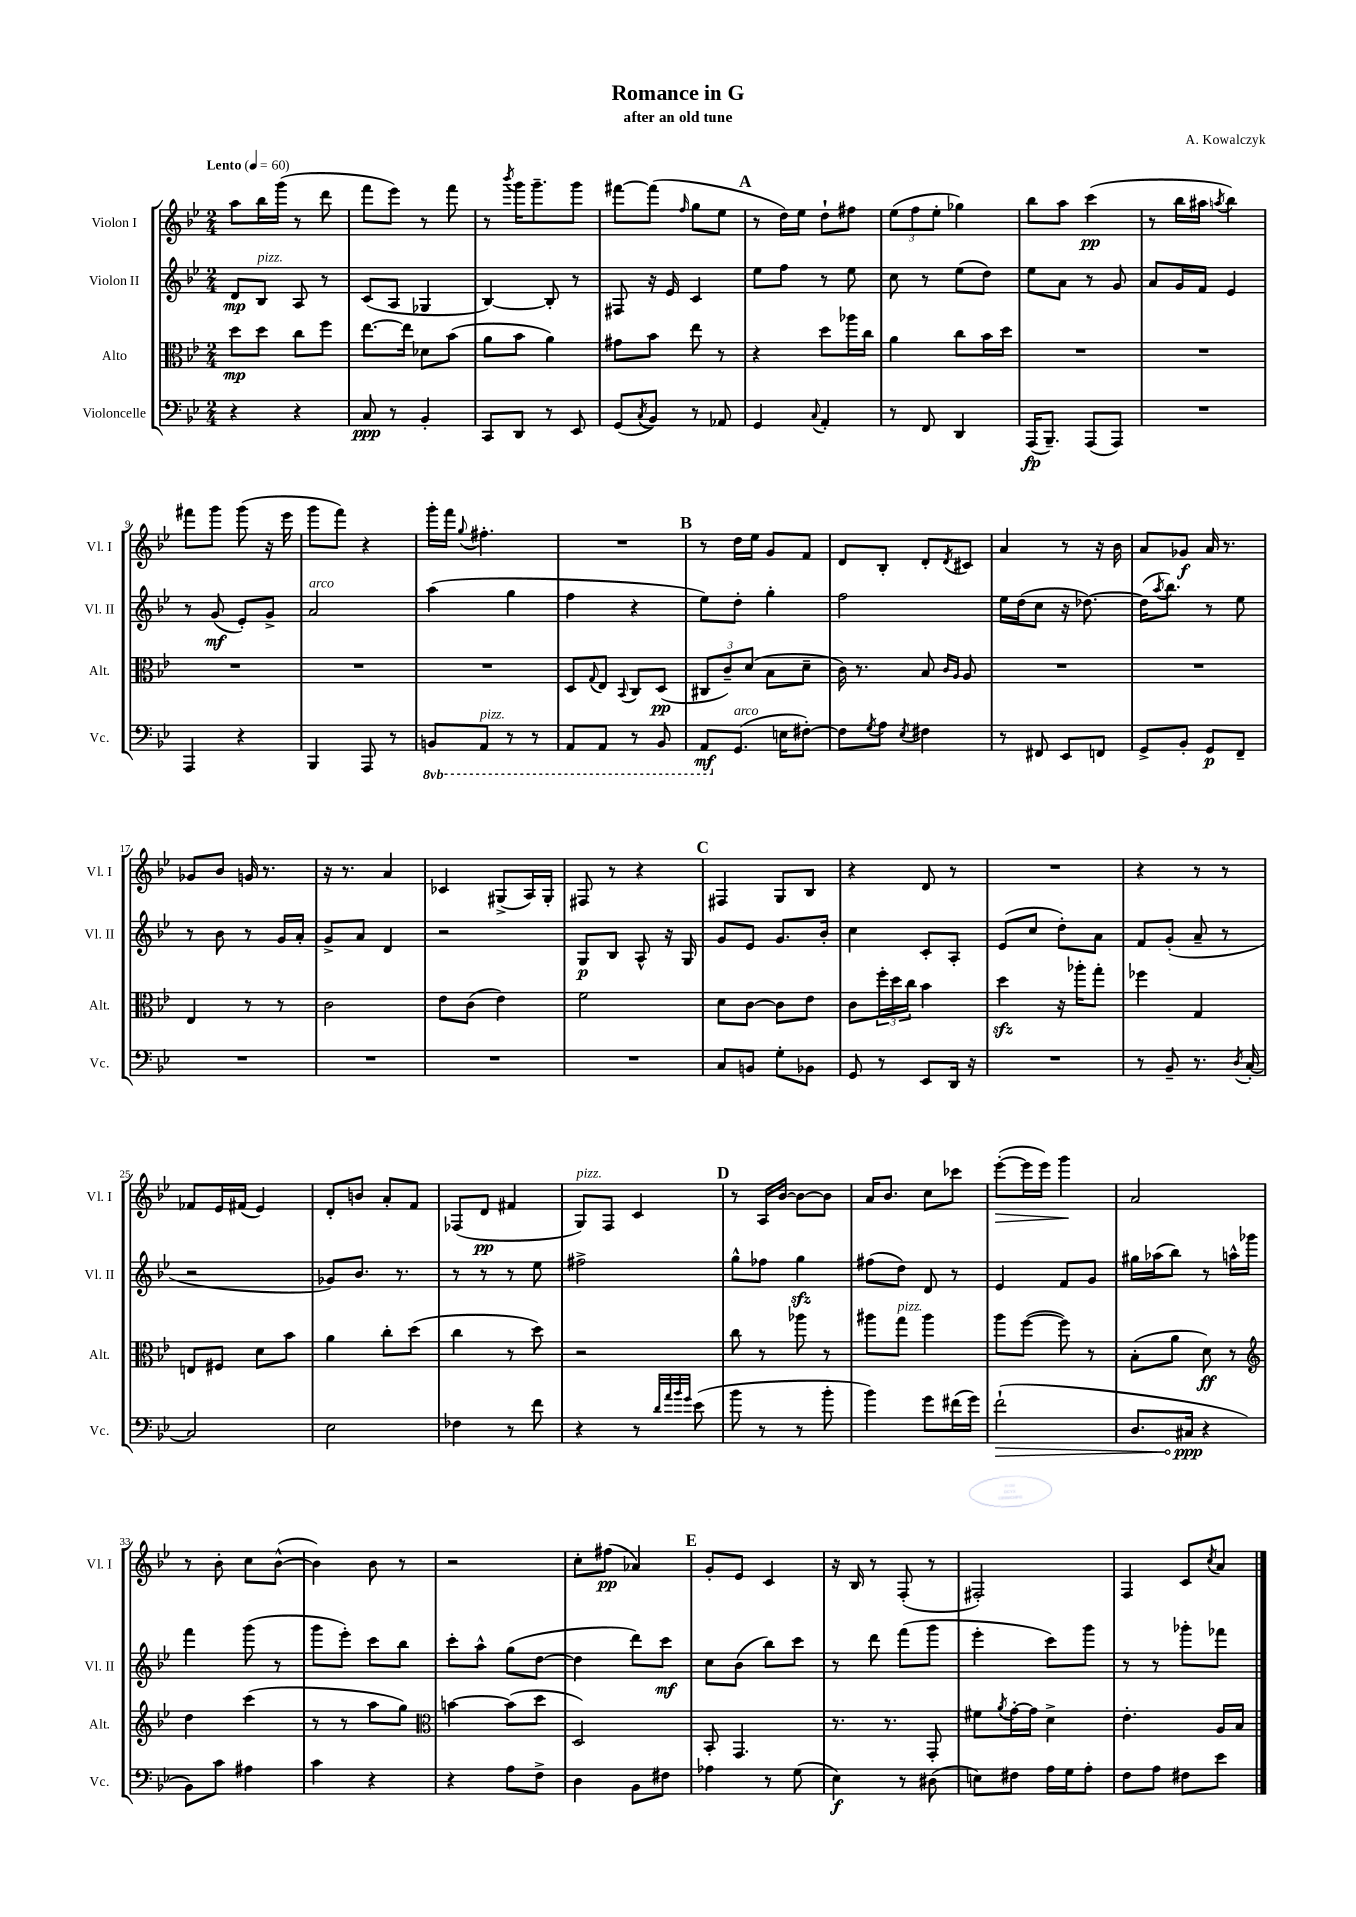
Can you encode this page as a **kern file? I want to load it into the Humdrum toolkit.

**kern	**kern	**kern	**kern
*staff4	*staff3	*staff2	*staff1
*clefF4	*clefC3	*clefG2	*clefG2
*k[b-e-]	*k[b-e-]	*k[b-e-]	*k[b-e-]
*M2/4	*M2/4	*M2/4	*M2/4
*MM60	*MM60	*MM60	*MM60
4r	8dd	8d	8aa
.	8dd	8B-	16bb-
.	.	.	(16ggg
4r	8cc	8A	8r
.	8ff	8r	8ddd
=	=	=	=
8C	[8.ee-	(8c	8fff
8r	.	8A	8eee-)
.	16ee-]	.	.
4BB-'	8d-	4G-	8r
.	(8b-	.	8fff
=	=	=	=
8CC	8a	[4B-)	8r
.	.	.	8qbbb-
8DD	8b-	.	16ggg
.	.	.	8.ggg~
8r	4a)	8B-']	.
8EE-	.	8r	8ggg
=	=	=	=
(8GG	8g#	8F#	[8fff#
8qC	.	.	.
8BB-)	8b-	16r	(8fff#]
.	.	16e-	.
.	.	.	16qqff
8r	8ee-	4c	8gg
8AA-	8r	.	8ee-
=	=	=	=
4GG	4r	8ee-	8r
.	.	8ff	16dd)
.	.	.	16ee-
8qqC	.	.	.
4AA'	8dd	8r	8dd`
.	16aa-	8ee-	8ff#
.	16cc	.	.
=	=	=	=
8r	4a	8cc	(12ee-
.	.	.	12ff
8FF	.	8r	.
.	.	.	12ee-'
4DD	8cc	(8ee-	4gg-)
.	16b-	8dd)	.
.	16dd	.	.
=	=	=	=
(16AAA	2r	8ee-	8bb-
8.BBB-~)	.	.	.
.	.	8a	8aa
(8AAA	.	8r	(4ccc
8AAA)	.	8g	.
=	=	=	=
2r	2r	8a	8r
.	.	16g	16bb-
.	.	16f	16aa#
.	.	.	8qaa
.	.	4e-	4bb-)
=	=	=	=
4AAA	2r	8r	8fff#
.	.	(8g	8ggg
4r	.	8e-')	(8ggg
.	.	8g^	16r
.	.	.	16eee-
=	=	=	=
4BBB-	2r	2a	8ggg
.	.	.	8fff)
8AAA	.	.	4r
8r	.	.	.
=	=	=	=
8BBB	2r	(4aa	16ggg'
.	.	.	16fff
.	.	.	8qqgg
8AAA	.	.	4.ff#'
8r	.	4gg	.
8r	.	.	.
=	=	=	=
8AAA	8D	4ff	2r
.	8qqG	.	.
8AAA	8E-	.	.
.	8qqBB-	.	.
8r	8C	4r	.
8BBB-	(8D	.	.
=	=	=	=
8AAA	12C#	8ee-)	8r
.	12c~)	.	.
(8.GG	.	8dd'	16dd
.	(12d	.	.
.	.	.	16ee-
.	8B-	4gg'	8g
16E	.	.	.
[8F#')	8d~	.	8f
=	=	=	=
8F#]	16c)	2ff	8d
.	8.r	.	.
8qG	.	.	.
8A	.	.	8B-'
8qE-	.	.	.
4F#	8B-	.	8d'
.	16qqc	.	.
.	16qqA	.	8qd
.	8A	.	8c#
=	=	=	=
8r	2r	16ee-	4a
.	.	(16dd	.
8FF#	.	8cc	.
8EE-	.	16r	8r
.	.	[8.dd-)	.
8FF	.	.	16r
.	.	.	16b-
=	=	=	=
8GG^	2r	(16dd-]	8a
.	.	8qaa	.
.	.	8.bb-)	.
8BB-'	.	.	8g-
8GG	.	8r	16a
.	.	.	8.r
8FF~	.	8ee-	.
=	=	=	=
2r	4E-	8r	8g-
.	.	8b-	8b-
.	8r	8r	16g
.	.	.	8.r
.	8r	16g	.
.	.	16a'	.
=	=	=	=
2r	2c	8g^	16r
.	.	.	8.r
.	.	8a	.
.	.	4d	4a
=	=	=	=
2r	8e-	2r	4c-
.	(8c	.	.
.	4e-)	.	(8G#^
.	.	.	16A)
.	.	.	16G#'
=	=	=	=
2r	2f	8G	8F#
.	.	8B-	8r
.	.	8A^^	4r
.	.	16r	.
.	.	16G	.
=	=	=	=
8C	8d	8g	4F#
8BB	[8c	8e-	.
8G'	8c]	8.g	8G
8BB-	8e-	.	8B-
.	.	16b-'	.
=	=	=	=
8GG	8c	4cc	4r
8r	24ff'	.	.
.	24dd	.	.
.	24cc	.	.
8EE-	4b-	8c'	8d
16DD	.	8A'	8r
16r	.	.	.
=	=	=	=
2r	4dd	(8e-	2r
.	.	8cc	.
.	16r	8dd')	.
.	16aa-'	.	.
.	8gg'	8a	.
=	=	=	=
8r	4ff-	8f	4r
8BB-~	.	(8g'	.
8.r	4G	8a~	8r
.	.	8r	8r
8qD	.	.	.
[16C'	.	.	.
=	=	=	=
2C]	8E	2r	8f-
.	8F#	.	16e-
.	.	.	(16f#
.	8d	.	4e-)
.	8b-	.	.
=	=	=	=
2E-	4a	8g-)	8d'
.	.	8.b-	8b
.	8cc'	.	8a'
.	.	8.r	.
.	(8dd	.	8f
=	=	=	=
4F-	4cc	8r	(8F-
.	.	8r	8d
8r	8r	8r	4f#
8f	8dd)	8ee-	.
=	=	=	=
4r	2r	2ff#^	8G)
.	.	.	8F
8r	.	.	4c
32qqd	.	.	.
32qqa	.	.	.
32qqb-	.	.	.
32qqg	.	.	.
(8e-	.	.	.
=	=	=	=
8b-	8cc	8gg^^	8r
8r	8r	8ff-	16A
.	.	.	[16b-
8r	8aa-	4gg	8b-_
8b-'	8r	.	8b-]
=	=	=	=
4b-)	8aa#	(8ff#	16a
.	.	.	8.b-
.	8gg	8dd)	.
8g	4aa#	8d	8cc
(16f#	.	8r	8ccc-
16g)	.	.	.
=	=	=	=
(2f`	8aa	4e-	([8eee-'
.	([8ff	.	16eee-]
.	.	.	16eee-)
.	8ff])	8f	4ggg
.	8r	8g	.
=	=	=	=
8.D	(8B-'	16gg#	2a
.	.	(16aa-	.
.	8a	8bb-)	.
16C#	.	.	.
4r	8d)	8r	.
.	8r	16aa^^	.
.	.	16ggg-	.
=	=	=	=
*	*clefG2	*	*
8BB-)	4dd	4fff	8r
8c	.	.	8b-'
4A#	(4ccc	(8ggg	8cc
.	.	8r	([8b-^^
=	=	=	=
4c	8r	8ggg	4b-])
.	8r	8eee-')	.
4r	8aa	8ccc	8b-
.	8gg)	8bb-	8r
=	=	=	=
*	*clefC3	*	*
4r	[4b	8ccc'	2r
.	.	8aa^^	.
8A	(8b]	(8gg	.
8F^	8dd	[8dd	.
=	=	=	=
4D	2D)	4dd]	8cc'
.	.	.	(8ff#
8BB-	.	8ddd)	4a-)
8F#	.	8ccc	.
=	=	=	=
4A-	8BB-'	8cc	8g'
.	4.GG	(8b-	8e-
8r	.	8bb-)	4c
(8G	.	8ccc	.
=	=	=	=
4E-)	8.r	8r	16r
.	.	.	16B-
.	.	8ddd	8r
.	8.r	.	.
8r	.	(8fff	(8F'
(8D#	8GG'	8ggg	8r
=	=	=	=
8E)	8f#	4eee-'	2F#')
.	8qa	.	.
8F#	[16g'	.	.
.	16g]	.	.
16A	4d^	8ccc)	.
16G	.	.	.
8A'	.	8ggg	.
=	=	=	=
8F	4.e-'	8r	4F
8A	.	8r	.
8F#	.	8ggg-'	8c
.	.	.	8qcc
8e-	16A	8fff-	8a
.	16B-	.	.
==	==	==	==
*-	*-	*-	*-
